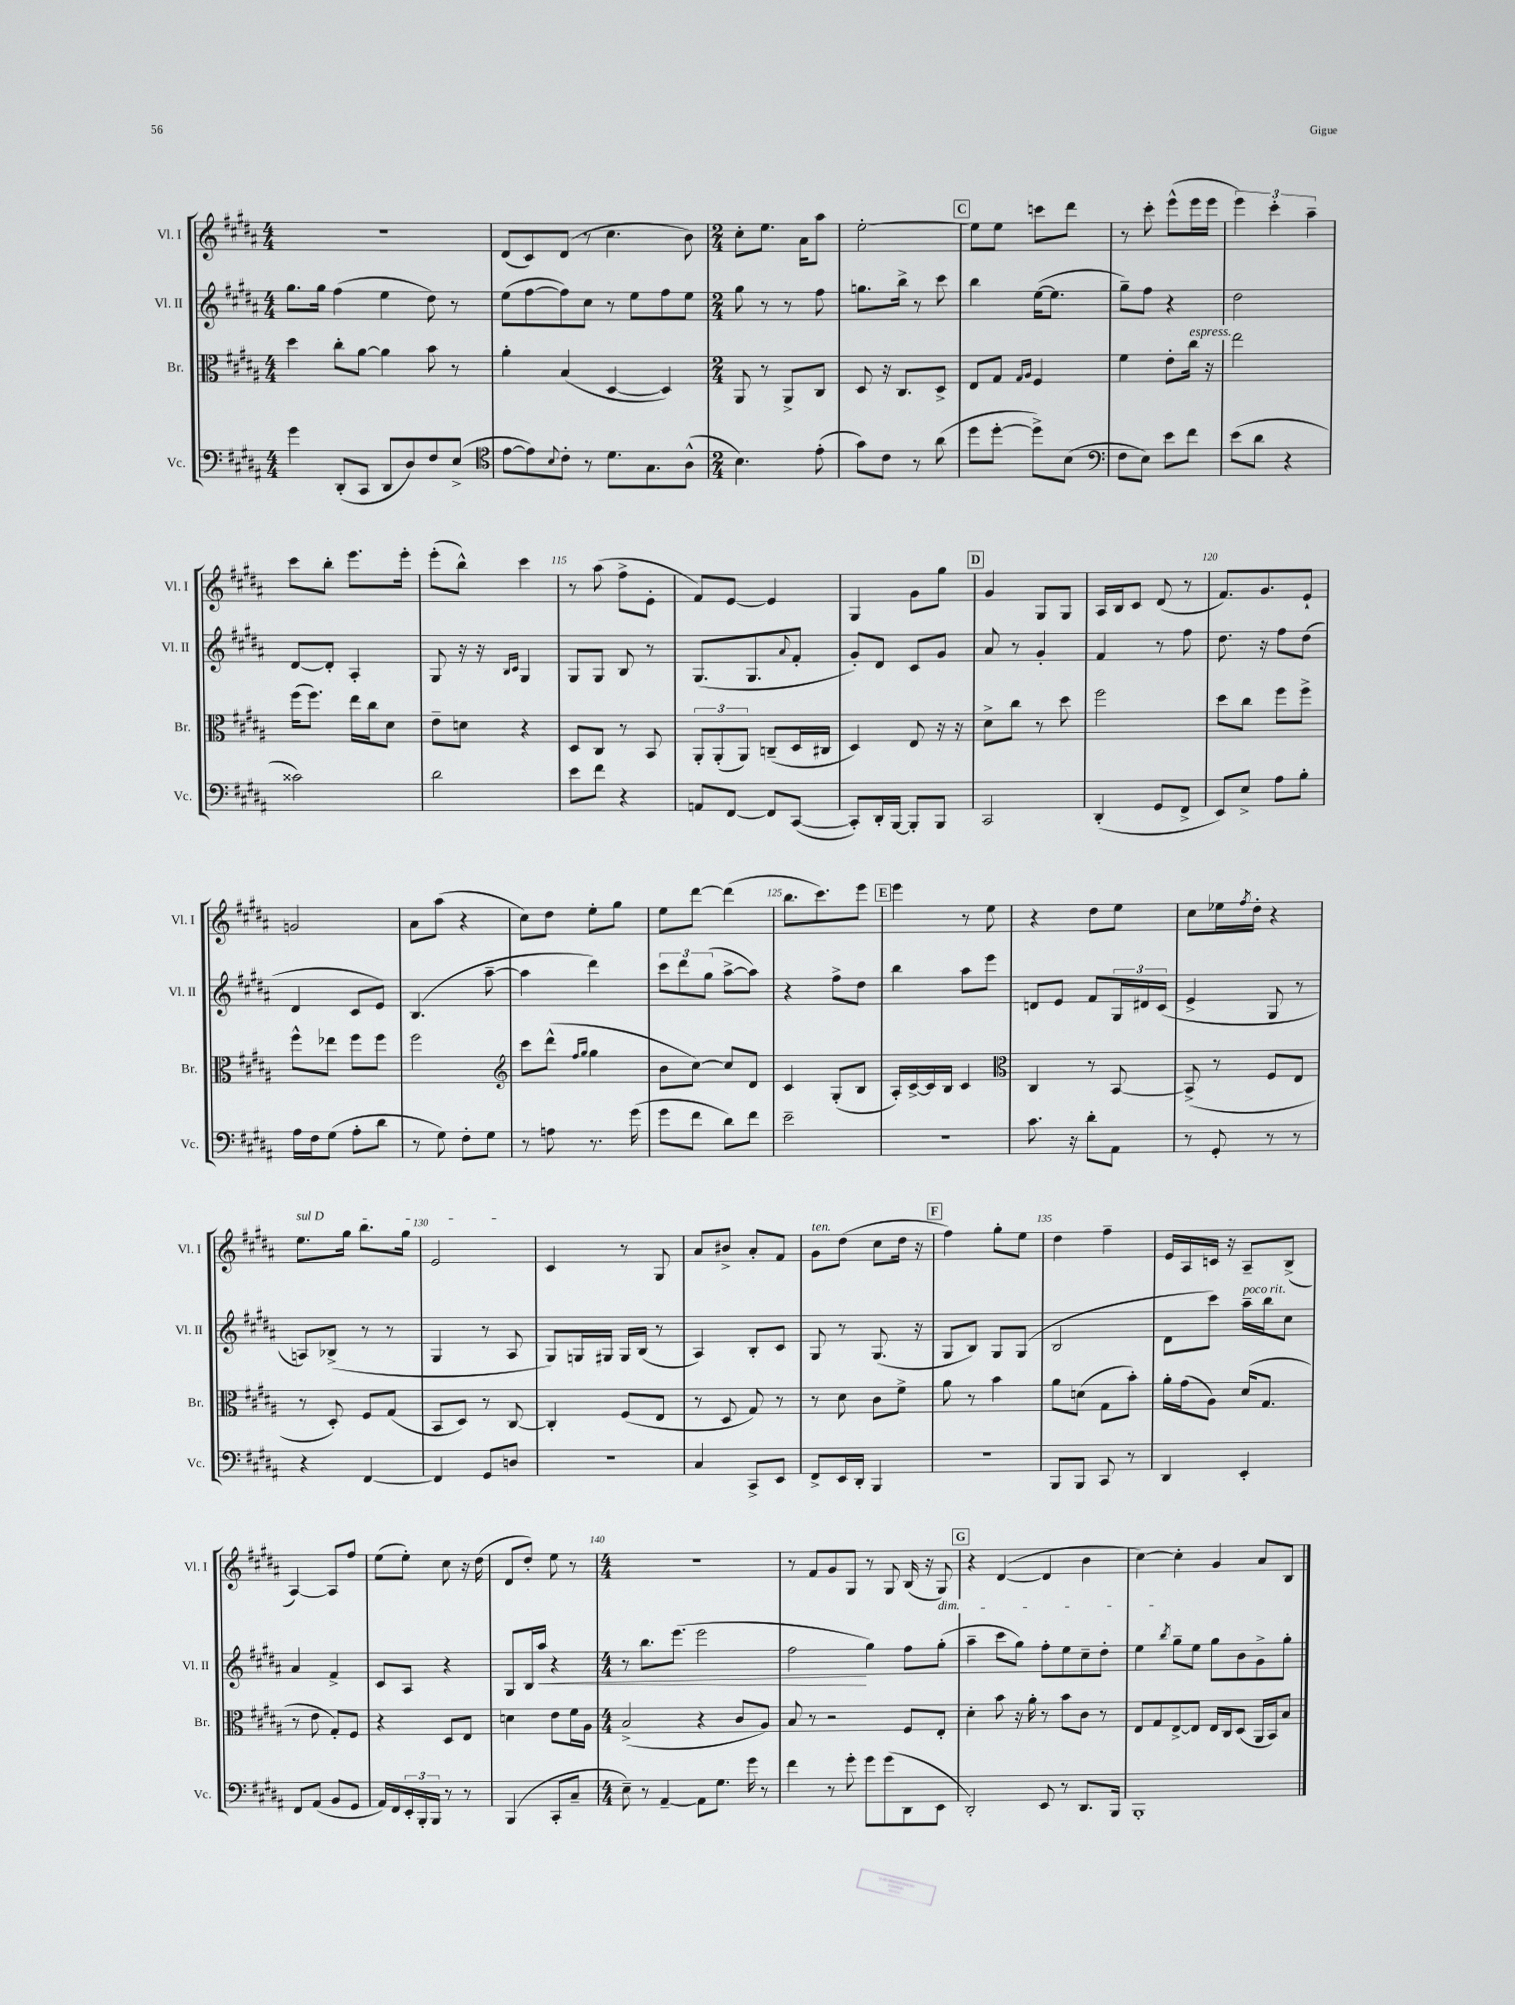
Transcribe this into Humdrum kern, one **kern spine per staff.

**kern	**kern	**kern	**kern
*staff4	*staff3	*staff2	*staff1
*clefF4	*clefC3	*clefG2	*clefG2
*k[f#c#g#d#a#]	*k[f#c#g#d#a#]	*k[f#c#g#d#a#]	*k[f#c#g#d#a#]
*M4/4	*M4/4	*M4/4	*M4/4
4g#	4dd#	8.gg#	1r
.	.	16gg#	.
(8DD#'	8cc#'	(4ff#	.
8CC#	[8a#	.	.
8DD#	4a#]	4ee	.
8D#)	.	.	.
8F#	8b	8dd#)	.
(8E^	8r	8r	.
=	=	=	=
*clefC4	*	*	*
[8e	4a#'	(8ee	(8d#
8e])	.	[8ff#	8c#)
8qqB	.	.	.
8c#'	(4B	8ff#])	(8d#
8r	.	8cc#	8r
8.d#	[4D#	8r	4.cc#
.	.	8ee	.
8.G#	.	.	.
.	4D#])	8ff#	.
(8A#^^	.	8ee	8b)
=	=	=	=
*M2/4	*M2/4	*M2/4	*M2/4
4.B)	8AA#	8gg#	8cc#'
.	8r	8r	8.ee
.	8AA#^	8r	.
.	.	.	16a#
(8e'	8C#	8ff#	8aa#
=	=	=	=
8g#)	8D#	8.gg	[2ee'
8c#	16r	.	.
.	8.C#	16bb^	.
8r	.	8r	.
(8a#	8D#^	8ccc#	.
=	=	=	=
8dd#	8E	4bb	8ee]
[8dd#'	8G#	.	8ee
.	16qqG#	.	.
.	16qqA#	.	.
8dd#^])	4F#	([16ee	8ccc
.	.	8.ee]	.
(8B	.	.	8ddd#
=	=	=	=
*clefF4	*	*	*
8F#	4f#	8gg#~)	8r
8E)	.	8ff#	8ccc#'
8e	8e'	4r	(8eee^^
8f#	16cc#	.	16eee
.	16r	.	16eee
=	=	=	=
(8e	2ee	2dd#	6eee)
8d#	.	.	.
.	.	.	6ccc#'
4r	.	.	.
.	.	.	6aa#~
=	=	=	=
2c##)	(16ff#	[8d#	8ccc#
.	8.ff#)	.	.
.	.	8d#']	8bb'
.	16ee	4A#'	8.eee
.	16cc#	.	.
.	8d#	.	.
.	.	.	16eee'
=	=	=	=
2d#	8e~	8G#	(8eee'
.	8d	16r	8bb^^)
.	.	16r	.
.	.	16qqB	.
.	.	16qqc#	.
.	4r	4G#	4ccc#
=	=	=	=
8e	8D#	8G#	8r
8f#	8C#	8G#	(8aa#
4r	8r	8B	8ff#^
.	8BB	8r	8e'
=	=	=	=
8AA	12AA#'	(8.G#	8f#)
.	(12AA#'	.	.
[8FF#	.	.	[8e
.	12AA#)	.	.
.	.	8.G#	.
8FF#]	(8C~	.	4e]
.	.	8qqa#	.
([8CC#	16D#	8f#'	.
.	16C#	.	.
=	=	=	=
8CC#'])	4D#)	8g#')	4G#
16DD#'	.	8d#	.
[16BBB	.	.	.
8BBB']	8E	8c#	8g#
8BBB	16r	8g#	8gg#
.	16r	.	.
=	=	=	=
2CC#	8d#^	8a#	4g#
.	8cc#	8r	.
.	8r	4g#'	8G#
.	8dd#	.	8G#
=	=	=	=
(4DD#'	2ff#	4f#	16A#
.	.	.	16B
.	.	.	8c#
8GG#	.	8r	(8d#
8FF#^	.	8ff#	8r
=	=	=	=
8EE)	8dd#	8.dd#	8.f#)
8E^	8cc#	.	.
.	.	16r	8.g#
8A#	8ff#	8ff#	.
8B'	8ff#^	(8dd#	8e`
=	=	=	=
16A#	8ff#^^	4d#	2g
16F#	.	.	.
(8G#	8ee-	.	.
8A#'	8ff#	8c#	.
8d#	8ff#	8e)	.
=	=	=	=
8r	2ff#	(4.B	8a#
8G#)	.	.	(8aa#
8F#'	.	.	4r
8G#	.	[8aa#~	.
=	=	=	=
*	*clefG2	*	*
8r	8ccc#	4aa#]	8cc#)
8A	(8ddd#^^	.	8dd#
.	16qqff#	.	.
.	16qqgg#	.	.
8.r	4gg#	4ddd#)	8ee'
.	.	.	8gg#
(16g#	.	.	.
=	=	=	=
8g#	8b	12ccc#	8ee
.	.	12ddd#	.
8f#	[8cc#)	.	[8ddd#
.	.	(12gg#	.
8d#)	8cc#]	[8aa#^	(4ddd#]
8f#	8d#	8aa#])	.
=	=	=	=
2e~	4c#	4r	8.bb
.	.	.	8.ccc#)
.	(8G#'	8ff#^	.
.	8B	8dd#	8eee
=	=	=	=
2r	16A#')	4bb	4eee
.	[16c#^	.	.
.	16c#]	.	.
.	16B	.	.
.	4c#	8aa#	8r
.	.	8eee	8ee
=	=	=	=
*	*clefC3	*	*
8.c#	4C#	8d	4r
.	.	8e	.
16r	.	.	.
8d#'	8r	8f#	8dd#
8AA#	[8BB	24G#	8ee
.	.	24d#	.
.	.	(24c#	.
=	=	=	=
8r	(8BB^]	4e^	8cc#
8GG#'	8r	.	16ee-
.	.	.	8qff#
.	.	.	16dd#'
8r	8F#	8G#	4r
8r	8E	8r	.
=	=	=	=
4r	8r	8A)	8.ee
.	8D#')	(8B-^	.
.	.	.	16gg#
[4FF#	8F#	8r	8.bb
.	(8G#	8r	.
.	.	.	16gg#
=	=	=	=
4FF#]	8BB	4G#	2e
.	8D#)	.	.
8GG#	8r	8r	.
8D	[8C#	8A#	.
=	=	=	=
2r	4C#']	8G#)	4c#
.	.	16G	.
.	.	16G#	.
.	(8F#	16G#	8r
.	.	(16B	.
.	8E	8r	8G#
=	=	=	=
4C#	8r	4A#)	8a#
.	8D#	.	8b#^
8CC#^	8G#)	8B'	8a#'
8EE	8r	8c#	8f#
=	=	=	=
8FF#^	8r	8G#	8g#
16EE	8d#	8r	(8dd#
16DD#'	.	.	.
4BBB	8c#	(8.G#	8cc#
.	8f#^	.	16dd#
.	.	16r	16r
=	=	=	=
2r	8a#	8G#	4ff#)
.	8r	8B)	.
.	4b	8G#	8gg#'
.	.	(8G#	8ee
=	=	=	=
8BBB	8a#	2B	4dd#
8BBB	(8d	.	.
8CC#	8G#	.	4ff#~
8r	8b')	.	.
=	=	=	=
4DD#	16a#'	8d#	16e
.	(16g#	.	16A#
.	8A#)	8ccc#)	16c
.	.	.	16r
4EE'	(16d#	16aa#~	8A#~
.	8.G#	16bb	.
.	.	8cc#	(8B^
=	=	=	=
8FF#	8r	4a#	[4A#)
(8AA#	8e	.	.
8BB	8G#')	4f#^	8A#]
8GG#	8F#	.	8ff#
=	=	=	=
16AA#)	4r	8c#	(8ee
16FF#	.	.	.
24EE'	.	8A#	8ee')
24BBB'	.	.	.
24BBB	.	.	.
8r	8D#	4r	8cc#
8r	8E	.	16r
.	.	.	(16dd#
=	=	=	=
(4BBB	4d	8G#	8d#
.	.	16B	8dd#')
.	.	16aa#	.
8CC#'	8e	4r	8ee
8C#~	16f#	.	8r
.	16A#	.	.
=	=	=	=
*M4/4	*M4/4	*M4/4	*M4/4
8E~)	(2B^	8r	1r
8r	.	8.bb	.
[4AA#~	.	.	.
.	.	(8.eee	.
8AA#]	4r	2eee	.
8.G#	.	.	.
.	8c#	.	.
16g#	.	.	.
8r	8A#)	.	.
=	=	=	=
4f#	8B	2ff#	8r
.	8r	.	8f#
8r	2r	.	8g#
8g#'	.	.	8G#
8g#	.	4gg#)	8r
(8g#	.	.	8G#
8DD#	8F#	8ff#	(16B
.	.	.	16r
8EE	8E'	(8gg#'	8G#)
=	=	=	=
2DD#')	4d#'	4aa#~	4r
.	8b	8ccc#	([4d#
.	16r	8gg#)	.
.	16a#'	.	.
8EE	8r	8ff#'	4d#]
8r	8b	8ee	.
8.DD#	8c#	8cc#~	4b
.	8r	8dd#'	.
16BBB	.	.	.
=	=	=	=
1BBB'	8E	4ee	[4cc#)
.	8G#	.	.
.	.	8qbb	.
.	[8E^	8gg#~	4cc#']
.	8E]	8ee	.
.	16E	8gg#	4g#
.	16C#	.	.
.	(8D#	8b	.
.	16AA#	8g#^	8a#
.	16BB)	.	.
.	8B	8gg#'	8B
==	==	==	==
*-	*-	*-	*-
